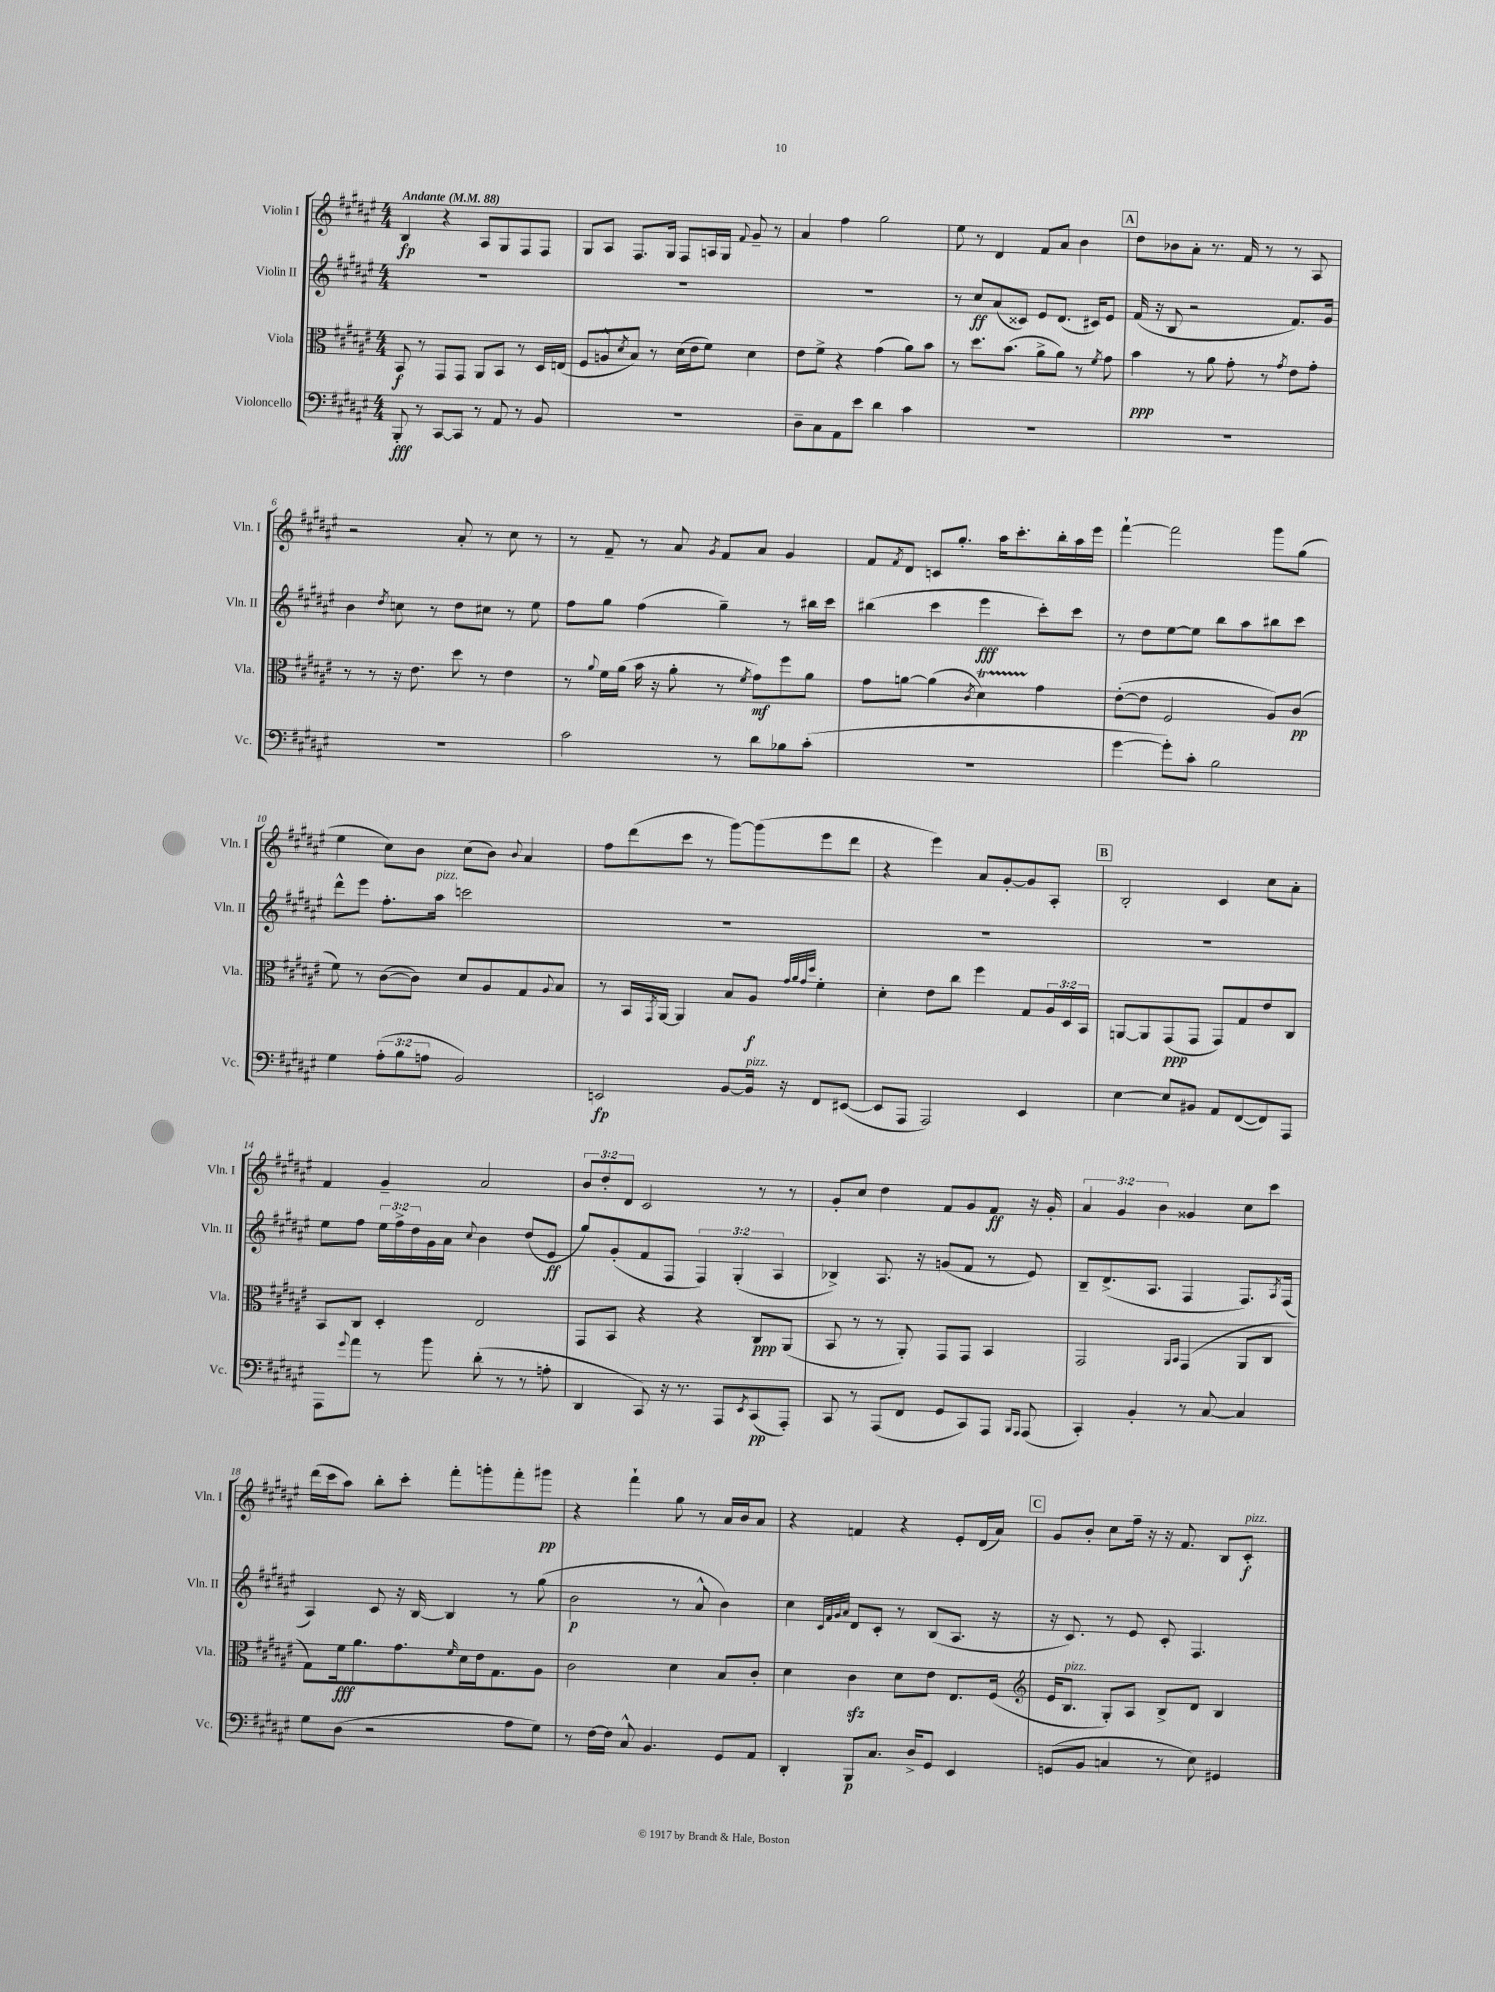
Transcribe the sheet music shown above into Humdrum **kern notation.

**kern	**kern	**kern	**kern
*staff4	*staff3	*staff2	*staff1
*clefF4	*clefC3	*clefG2	*clefG2
*k[f#c#g#d#a#e#]	*k[f#c#g#d#a#e#]	*k[f#c#g#d#a#e#]	*k[f#c#g#d#a#e#]
*M4/4	*M4/4	*M4/4	*M4/4
*MM88	*MM88	*MM88	*MM88
8BBB'	8BB	1r	4B
8r	8r	.	.
[8CC#	8GG#	.	4r
8CC#]	8GG#	.	.
8r	8AA#	.	8A#
8AA#	8BB	.	8G#
8r	8r	.	8F#
8BB	16D#	.	8F#
.	(16E	.	.
=	=	=	=
1r	8F#	1r	8G#
.	8A^^	.	8A#
.	8qd#	.	.
.	8B)	.	8.F#
.	8r	.	.
.	.	.	16G#
.	(16d#	.	8F#
.	16e#	.	.
.	8f#)	.	16A
.	.	.	16G#
.	.	.	8qqf#
.	4d#	.	8g#~
.	.	.	8r
=	=	=	=
8D#~	8e#	1r	4a#
8C#	8f#^	.	.
8AA#	4r	.	4ff#
8e#	.	.	.
4d#	(4g#	.	2gg#
4c#	8a#)	.	.
.	8b	.	.
=	=	=	=
1r	8r	8r	8ee#
.	8.dd#	8cc#	8r
.	.	(8a#	4d#
.	(8.b	.	.
.	.	8c##)	.
.	8a#^	8e#	8f#
.	8a#)	(8.d#	8a#
.	8r	.	4b
.	.	16c#)	.
.	8qf#	.	.
.	8g#	8e#	.
=	=	=	=
1r	4b	(16f#	8dd#
.	.	16r	.
.	.	8B	8b-
.	8r	2r	8a#'
.	8a#	.	8.r
.	8g#'	.	.
.	.	.	16f#
.	8r	.	8r
.	8qg#	.	.
.	8e#	8.f#)	8r
.	8g#'	.	8A#
.	.	16g#	.
=	=	=	=
1r	8r	4b	2r
.	8r	.	.
.	.	8qdd#	.
.	16r	8cc	.
.	8.e#	.	.
.	.	8r	.
.	8dd#	8dd#	8a#'
.	8r	8cc#	8r
.	4e#	8r	8cc#
.	.	8ee#	8r
=	=	=	=
2c#	8r	8ff#	8r
.	8qqa#	.	.
.	16f#	8gg#	8f#~
.	(16a#	.	.
.	16b	(4ff#	8r
.	16r	.	.
.	8a#'	.	8a#
.	.	.	8qg#
8r	8r	4gg#~)	8f#
.	8qf#	.	.
8d#	8g#)	.	8a#
8B-	8ff#	8r	4g#
(8c#'	8a#	16bb#	.
.	.	16ccc#	.
=	=	=	=
1r	8g#	(4bb#	8f#
.	.	.	8qf#
.	[8a	.	8d#
.	(4a]	4ccc#	8c
.	.	.	8.gg#'
.	8qc#	.	.
.	4d#)	4eee#	.
.	.	.	16aa#
.	.	.	8.ccc#'
.	4g#	8ccc#')	.
.	.	.	16bb'
.	.	8ccc#	16aa#
.	.	.	16eee#
=	=	=	=
[4g#	([8e#'	8r	[4fff#`
.	8e#]	8dd#	.
8g#'])	2F#	[8ee#	2fff#]
8c#'	.	8ee#]	.
2B	.	8bb	.
.	.	8aa#	.
.	8A#)	8bb#	8ggg#
.	(8c#	8ccc#	(8gg#
=	=	=	=
4G#	8f#)	8ddd#^^	4ee#
.	8r	8eee#	.
(12A#'	([8c#	8.ff#'	8cc#)
12B	.	.	.
.	8c#])	.	8b
12A	.	.	.
.	.	16aa#	.
2BB)	8d#	2ccc	(8cc#
.	8A#	.	8b)
.	.	.	8qqb
.	8G#	.	4a#
.	8qqA#	.	.
.	8B	.	.
=	=	=	=
2EE	8r	1r	8ff#
.	16BB	.	(8ddd#
.	8qGG#	.	.
.	[16AA#	.	.
.	4AA#]	.	8ccc#
.	.	.	8r
[8BB	8B	.	[8ggg#)
16BB]	8A#	.	(8ggg#]
16r	.	.	.
.	32qqg#	.	.
.	32qqa#	.	.
.	32qqg#	.	.
.	32qqdd#	.	.
8FF#	4f#'	.	8eee#
([8EE#	.	.	8ddd#
=	=	=	=
8EE#]	4d#'	1r	4r
8AAA#	.	.	.
2AAA#)	8e#	.	4eee#)
.	8cc#	.	.
.	4ff#	.	8a#
.	.	.	[8g#'
4EE#	8G#	.	8g#]
.	24A#	.	8A#'
.	24D#	.	.
.	24BB	.	.
=	=	=	=
[4E#	[8AA	1r	2B'
.	8AA]	.	.
8E#]	(8GG#	.	.
8BB#	8GG#	.	.
8AA#	8GG#)	.	4c#
([8FF#	8G#	.	.
8FF#])	8e#	.	8cc#
8AAA#	8C#	.	8a#'
=	=	=	=
8AAA#	8BB	8ee#	4f#
8qqg#	.	.	.
8a#	8C#	8ff#	.
8r	4D#'	24ee#	4g#~
.	.	24ff#^	.
.	.	24dd#	.
8b	.	16g#	.
.	.	16a#	.
.	.	8qqcc#	.
(8d#'	2E#	4b	2a#
8r	.	.	.
8r	.	(8dd#	.
8A'	.	8e#	.
=	=	=	=
4DD#	8GG#	8gg#)	12b
.	.	.	12dd#'
.	8BB	(8g#'	.
.	.	.	12d#
8CC#)	4r	8f#	2c#
16r	.	8F#	.
8.r	.	.	.
.	4r	6F#)	.
8AAA#	.	.	.
.	.	(6G#'	.
8qEE#	.	.	.
(8CC#	8C#	.	8r
.	.	6A#	.
8AAA#')	(8AA#	.	8r
=	=	=	=
8CC#	8BB	4B-^)	8g#'
8r	8r	.	8cc#
(8AAA#	8r	8.A#	4dd#
8FF#	8AA#')	.	.
.	.	16r	.
8GG#	8GG#	(8g	8f#
8CC#)	8GG#	8f#	8g#
8AAA#	4BB	8r	8f#
16qqBBB	.	.	.
16qqAAA#	.	.	.
(8AAA#	.	8e#)	16r
.	.	.	16g#'
=	=	=	=
4CC#')	2GG#	8B~	6a#
.	.	(8.d#^	.
.	.	.	6g#
4BB'	.	.	.
.	.	8.A#	.
.	.	.	6b
.	16qqAA#	.	.
.	16qqBB	.	.
8r	(4GG#	4F#	4g##
[8C#	.	.	.
4C#]	8AA#	8.F#)	8cc#
.	8C#	.	8ccc#
.	.	8qA#	.
.	.	(16F#	.
=	=	=	=
8G#	8G#)	4A#)	(16ddd#
.	.	.	16ccc#
(8D#	16f#	.	8aa#)
.	8.a#	.	.
2r	.	8c#	8bb'
.	8.g#	16r	8ccc#'
.	.	[16B	.
.	.	4B]	8fff#'
.	16qqf#	.	.
.	16d#	.	.
.	16e#	.	8ggg'
.	8.G#	.	.
8A#	.	8r	8fff#'
8G#)	8A#	(8gg#	8ggg#
=	=	=	=
8r	2c#	2b	4r
[16F#	.	.	.
16F#]	.	.	.
8C#^^	.	.	4fff#`
4.BB	.	.	.
.	4d#	8r	8gg#
.	.	8a#^^	8r
8GG#	8B	4b)	16a#
.	.	.	16b
8AA#	8c#'	.	8a#
=	=	=	=
4DD#'	4d#	4cc#	4r
.	.	32qqc#	.
.	.	32qqf#	.
.	.	32qqg#	.
.	.	32qqa#	.
8BBB	4c#	8d#	4f
8.C#	.	8c#'	.
.	8d#	8r	4r
16D#^	.	.	.
8GG#	8e#	(8B	.
4EE#	8.E#	8.A#	8e#'
.	.	.	(16d#
.	(16F#	16r	16a#)
=	=	=	=
*	*clefG2	*	*
(8GG	16e#	16r	8g#
.	8.B	8.c#)	.
8BB	.	.	8b'
4C	8G#')	8r	8cc#
.	8A#	8e#	16ff#~
.	.	.	16r
8r	8B^	8c#'	16r
.	.	.	8.f#
8E#)	8d#	4.F#	.
4GG#	4B	.	8B
.	.	.	8c#'
==	==	==	==
*-	*-	*-	*-
